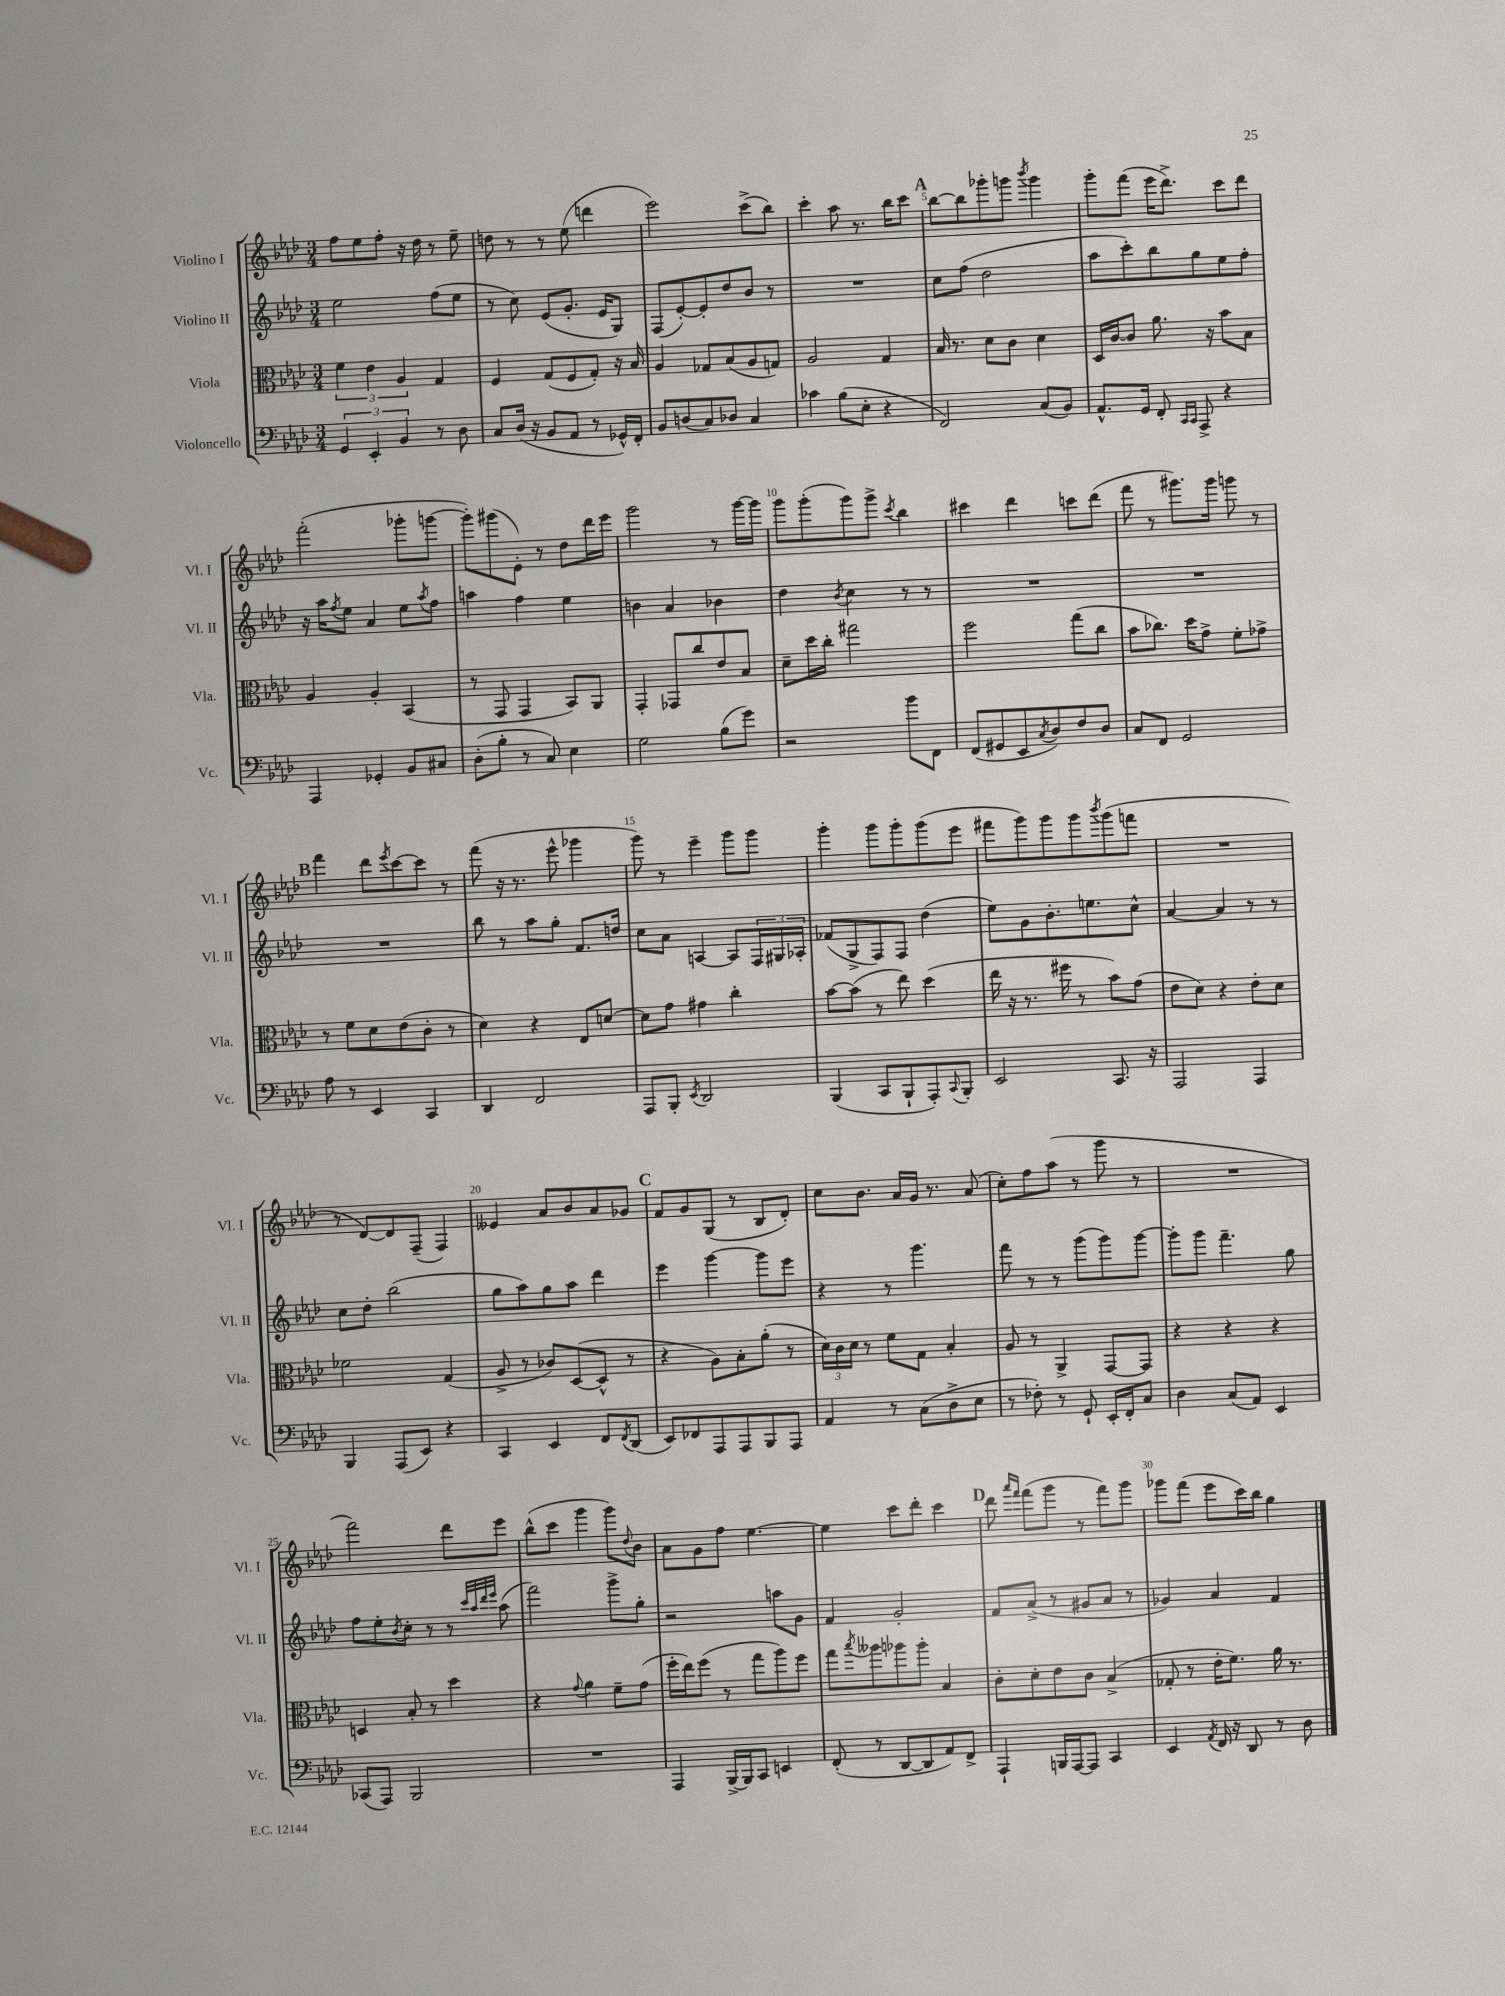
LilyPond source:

<<
\new StaffGroup <<
\new Staff = "s0" \with { instrumentName = "Violino I" shortInstrumentName = "Vl. I" } {
    \clef treble \key aes \major \numericTimeSignature \time 3/4
    f''8 ees''8 f''8-. r16 des''16 r8 ees''8-- |
    d''8 r8 r8 ees''8( d'''4 |
    ees'''2) c'''8->( bes''8) |
    c'''4-. aes''8 r8. bes''16 c'''8 |
    \mark \markup { \bold "A" } bes''8~ bes''8 ges'''8-. g'''8 \acciaccatura { bes'''8 } g'''4 |
    g'''8-. f'''8( ees'''16 des'''8.->) c'''8 des'''8 |
    f'''2-.( ges'''8-. g'''8~ |
    g'''8-.) gis'''8( ees'8-.) r8 des''8 des'''16 ees'''16 |
    g'''2 r8 g'''16~ g'''16 |
    g'''8 g'''8-.( g'''8) g'''8-> \acciaccatura { c'''8 } bes''4 |
    cis'''4 des'''4 c'''8 des'''8( |
    f'''8 r8 gis'''8.) gis'''16 g'''8 r8 |
    \mark \markup { \bold "B" } f'''4 des'''8 \acciaccatura { ees'''8 } c'''8~ c'''8 r8 |
    f'''8( r16 r8. ees'''8-^ ges'''4 |
    g'''8) r8 ees'''4-- g'''8 g'''8 |
    g'''4-. g'''8 g'''8-. g'''8( ees'''8 |
    fis'''8 g'''8) g'''8 g'''8 \acciaccatura { bes'''8 } g'''8( f'''8 |
    R2. |
    r8 des'8~) des'8 f8--( f4) |
    eeses'4 aes'8 bes'8 aes'8 ges'8 |
    \mark \markup { \bold "C" } f'8 g'8 g8( r8 bes8 des'8-.) |
    c''8 bes'8. aes'16 g'16 r8. aes'8( |
    c''8-.) f''8 aes''8( r8 g'''8 r8 |
    R2. |
    f'''2) des'''8 ees'''8 |
    bes''8-^( c'''8 g'''4 g'''8) \appoggiatura { des''8 } bes'8 |
    aes'8 g'8 f''8 ees''4.~ |
    ees''4 c'''8 des'''8-. c'''4 |
    \mark \markup { \bold "D" } des'''8 \grace { aes'''16 f'''16 } f'''8( g'''8 r8 f'''8) g'''8 |
    ges'''8 f'''8( ees'''8 c'''16) bes''16 g''4 \bar "|." |
}
\new Staff = "s1" \with { instrumentName = "Violino II" shortInstrumentName = "Vl. II" } {
    \clef treble \key aes \major \numericTimeSignature \time 3/4
    ees''2 f''8( ees''8 |
    r8 c''8) ees'8( g'8.-. ees'16 g8) |
    f8( ees'8~-.) ees'8-. des''8 bes'8 r8 |
    R2. |
    \mark \markup { \bold "A" } c''8 f''8( des''2 |
    aes''8 c'''8-.) bes''8 g''8 ees''8 f''8-. |
    r16 aes''16 \acciaccatura { f''8 } ees''8 aes'4 ees''8 \acciaccatura { aes''8 } f''8 |
    a''4 f''4 ees''4 |
    b'4 aes'4 bes'4 |
    des''4 \acciaccatura { bes'8 } c''4 r8 r8 |
    R2. |
    R2. |
    \mark \markup { \bold "B" } R2. |
    bes''8 r8 aes''8 g''8-. f'8. d''16 |
    c''8 aes'8 a4~ a8 \tuplet 3/2 { f16 gis16 aes16-. } |
    fes'8( g8-> f8) f8 des''4( |
    ees''8) g'8 bes'8.-. e''8. c''8-^ |
    aes'4~ aes'4 r8 r8 |
    c''8 des''8-. bes''2( |
    g''8 aes''8) g''8 aes''8 des'''4 |
    \mark \markup { \bold "C" } ees'''4 g'''4~ g'''8 ees'''8 |
    r4 r8 g'''4. |
    f'''8 r8 r8 g'''8( g'''8) g'''8~ |
    g'''8-. g'''8 f'''4.-- g''8 |
    f''8 ees''8-. \acciaccatura { bes'8 } c''8-. r8 r8 \grace { c'''32 aes''32 des'''32 ees'''32 } aes''8( |
    f'''2) g'''8-> g''8-. |
    r2 a''8 g'8 |
    f'4 g'2-. |
    \mark \markup { \bold "D" } f'8 aes'8->( r8 gis'8 aes'8 r8 |
    ges'4) aes'4 f'4 \bar "|." |
}
\new Staff = "s2" \with { instrumentName = "Viola" shortInstrumentName = "Vla." } {
    \clef alto \key aes \major \numericTimeSignature \time 3/4
    \tuplet 3/2 { f'4 ees'4 aes4 } g4 |
    f4 g8( f8 g8-.) r16 bes16 |
    aes4 ges8 bes8( aes8 g8) |
    aes2 g4 |
    \mark \markup { \bold "A" } bes16 r8. des'8 c'8 des'4 |
    des16 c'16~ c'8 aes'8. r16 bes'8 bes8 |
    aes4 aes4-. bes,4( |
    r8 g,8 g,4 bes,8) aes,8 |
    g,4-. ges,8 c''8 ees'8 bes8 |
    des'8-- des''16 c''16-. gis''2 |
    f''2 g''8( c''8 |
    bes'8 ces''8.) des''16 g'8-> f'8-. ges'8-> |
    \mark \markup { \bold "B" } r8 f'8 des'8 ees'8( c'8-. r8 |
    des'4) r4 ees8 d'8~ |
    d'8 g'8 gis'4 c''4-. |
    bes'8~ bes'8( r8 ees''8) des''4( |
    ees''16 r16 r8. fis''16 r8 bes'8) g'8( |
    ees'8 des'8) r4 ees'8-. des'8 |
    fes'2 g4( |
    aes8-> r8 ces'8) des8~( des8-^ r8 |
    \mark \markup { \bold "C" } r4 aes8) bes8-. aes'8-.( r8 |
    \tuplet 3/2 { des'16) c'16 des'16 } r8 f'8 g8 bes4-. |
    aes8 r8 aes,4-> g,8~ g,8 |
    r4 r4 r4 |
    d4 bes8-. r8 des''4 |
    r4 \appoggiatura { g'8 } aes'4 f'8-- g'8( |
    f''16-. ees''16) f''8( r8 g''8 aes''8) f''8 |
    g''8 \acciaccatura { bes''8 } aeses''8 aes''8 aes''8-. bes4 |
    \mark \markup { \bold "D" } c'8-. des'8-. ees'8 c'8 bes4->( |
    ges8-. r8 ees'16-. f'8.) aes'16 r8. \bar "|." |
}
\new Staff = "s3" \with { instrumentName = "Violoncello" shortInstrumentName = "Vc." } {
    \clef bass \key aes \major \numericTimeSignature \time 3/4
    \tuplet 3/2 { g,4 ees,4-. bes,4 } r8 des8 |
    c8 des16( r16 bes,8 aes,8 r8 ges,16-^) f,16-. |
    bes,8 d8( c8) des8 c4 |
    ces'4 bes8( ees8-. r4 |
    \mark \markup { \bold "A" } f,2) c8( bes,8) |
    aes,8.-^ g,16 f,8-. \grace { c,16 c,16 } aes,,8-> r4 |
    aes,,4 ges,4-. bes,8 cis8 |
    des8-.( bes8-. r8 c8) ees4 |
    g2 bes8( g'8) |
    r2 bes'8 f,8 |
    f,8( gis,8 ees,8 \acciaccatura { c8 } des8) f8 des8 |
    c8 f,8 g,2 |
    \mark \markup { \bold "B" } aes8 r8 ees,4 c,4 |
    des,4 f,2 |
    aes,,8 bes,,8-. \acciaccatura { ees,8 } des,2 |
    bes,,4( c,8 bes,,8-! aes,,8-.) \appoggiatura { c,8 } bes,,8-. |
    ees,2 c,8. r16 |
    aes,,2 aes,,4 |
    bes,,4 aes,,8( ees,8) r4 |
    c,4 ees,4 f,8 \acciaccatura { f,8 } des,8( |
    \mark \markup { \bold "C" } ees,8) fes,8 aes,,8 aes,,8 bes,,8 aes,,8 |
    aes,4 r8 c8( des8-> ees8 |
    r8 fes8-.) r8 g,8-! ees,16-. f,16-. c8 |
    des4 c8( aes,8) ees,4 |
    ces,8( aes,,8) bes,,2 |
    R2. |
    aes,,4 bes,,16~-> bes,,16 c,8 e,4 |
    f,8-.( r8 des,8~ des,8 aes,8) f,8-> |
    \mark \markup { \bold "D" } aes,,4-! b,,16 aes,,16~ aes,,8 c,4 |
    ees,4 \acciaccatura { aes,8 } f,16 r16 des,8 r8 des8 \bar "|." |
}
>>
>>
\layout { \context { \Score \override BarNumber.break-visibility = ##(#f #t #t) barNumberVisibility = #(every-nth-bar-number-visible 5) } }
